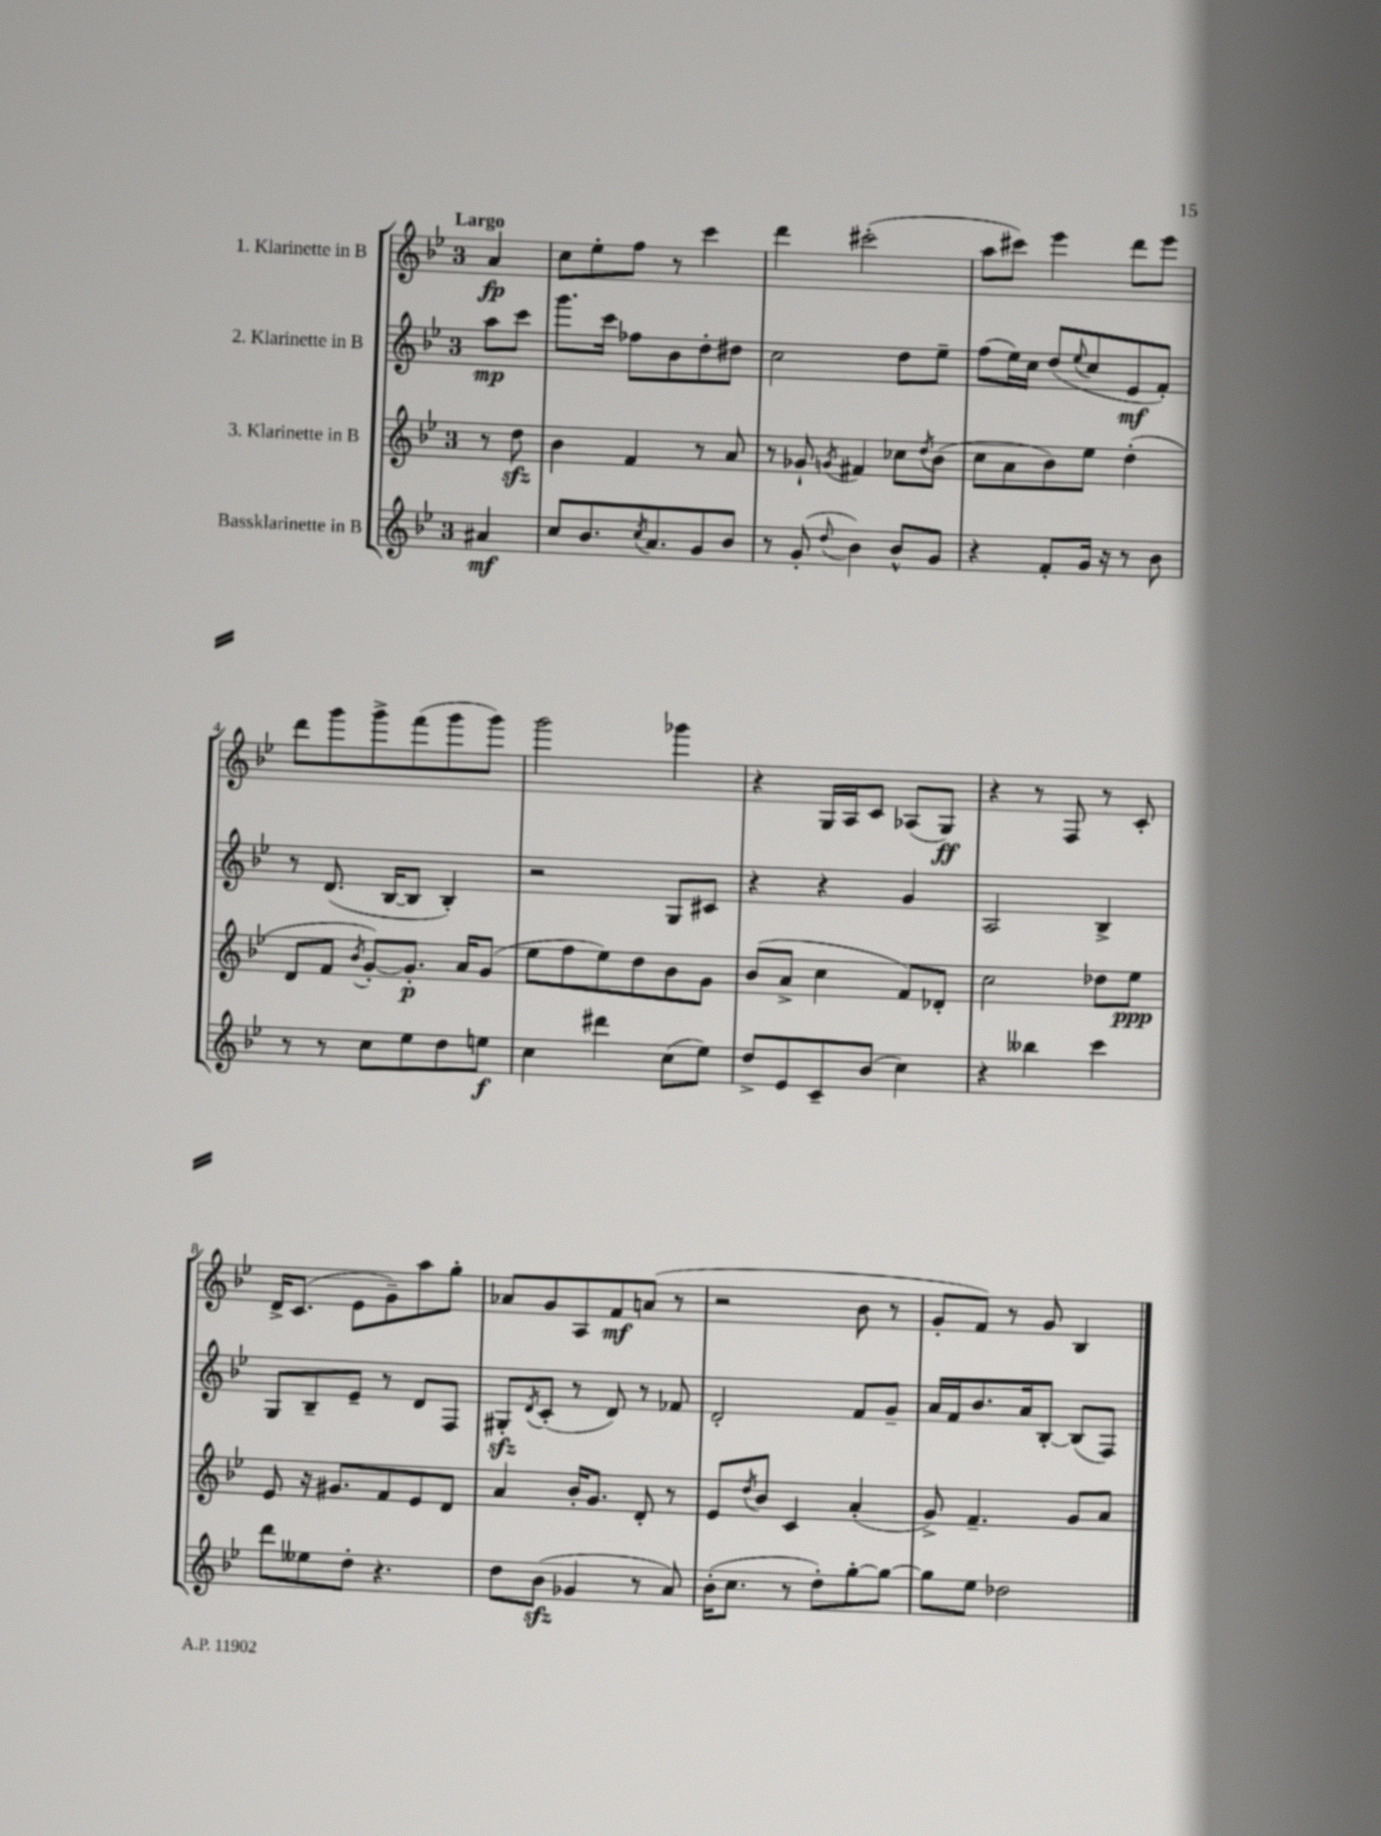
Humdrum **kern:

**kern	**kern	**kern	**kern
*staff4	*staff3	*staff2	*staff1
*clefG2	*clefG2	*clefG2	*clefG2
*k[b-e-]	*k[b-e-]	*k[b-e-]	*k[b-e-]
*M3/4	*M3/4	*M3/4	*M3/4
4a#/	8r	8aa\L	4a/
.	8dd\	8ccc\J	.
=	=	=	=
8cc/L	4b-\	8.ggg\L	8cc\L
8.b-/	.	.	8ee-'\
.	.	16ccc\Jk	.
.	4f/	8ff-\L	8ff\J
8qcc/	.	.	.
8.a/	.	.	.
.	.	8b-\	8r
8g/	8r	8dd'\	4ccc\
8b-/J	8a/	8dd#\J	.
=	=	=	=
8r	8r	2cc\	4ddd\
(8g'/	8g-`/	.	.
8qqdd/	8qg/	.	.
4b-\)	4f#/	.	(2ccc#'\
8b-^^/L	8cc-\L	8dd\L	.
.	8qdd/	.	.
8g/J	(8b-\J	8ee-~\J	.
=	=	=	=
4r	8cc\L	(8ff\L	8aa\L
.	8a\	16ee-\L)	8ccc#\J)
.	.	16cc\JJ	.
8f'/L	8b-\)	(8dd/L	4eee-\
.	.	8qqee-/	.
16g/Jk	8ee-\J	8cc/	.
16r	.	.	.
8r	(4dd'\	8e-/	8ddd\L
8b-\	.	8f'/J)	8eee-\J
=	=	=	=
8r	8d/L	8r	8ddd\L
8r	8f/J	(8.d/	8ggg\
.	8qb-/	.	.
8cc\L	[8g'/L)	.	8ggg^\
.	.	[16B-/LK	.
8ee-\	8.g'/]J	8B-/]J	(8fff\
8dd\	.	4B-'/)	8ggg\
.	16a/LK	.	.
8ee\J	(8g/J	.	8ggg\J)
=	=	=	=
4cc\	8ee-\L	2r	2ggg\
.	8ff\	.	.
4ddd#\	8ee-\)	.	.
.	8dd\	.	.
(8cc\L	8b-\	8G/L	4ggg-\
8ee-\J)	8g\J	8c#/J	.
=	=	=	=
8dd^/L	(8b-/L	4r	4r
8e-/	8a^/J	.	.
8c~/	4cc\	4r	16G/LL
.	.	.	16A/J
(8b-/J	.	.	8c/J
4cc\)	8f/L)	4g/	(8A-/L
.	8d-'/J	.	8G/J)
=	=	=	=
4r	2cc\	2A/	4r
4bb--\	.	.	8r
.	.	.	8F/
4ccc\	8dd-\L	4B-^/	8r
.	8ee-\J	.	8c'/
=	=	=	=
8ddd\L	8e-/	8G/L	16d^/LK
.	.	.	(8.c/J
8ee--\	16r	8B-~/	.
.	8.g#/L	.	.
8dd'\J	.	8e-~/J	8e-\L
4.r	8f/	8r	8g~\)
.	8e-/	8d/L	8aa\
.	8d/J	8F/J	8gg'\J
=	=	=	=
8dd\L	4a/	8G#'/L	8a-/L
.	.	8qd/	.
(8b-\J	.	(8c'/J	8g/
4g-/	16b-'/LK	8r	8A/
.	8.g/J	.	.
.	.	8d/)	8f/
8r	8d'/	8r	(8a/J
8a/)	8r	8f-/	8r
=	=	=	=
(16b-'\LK	8e-/L	2d'/	2r
8.cc\J	.	.	.
.	8qdd/	.	.
.	8b-/J	.	.
8r	4c/	.	.
8dd'\L)	.	.	.
[8gg'\	(4a'/	8f/L	8b-\
8gg\_J	.	8g~/J	8r
=	=	=	=
8gg\]L	8g^/)	16a/LL	8g'/L
.	.	16f/J	.
8ee-\J	4.f~/	8.b-/	8f/J)
2dd-\	.	.	8r
.	.	16a/k	.
.	.	[8B-'/J	8g/
.	8g/L	(8B-/]L	4B-/
.	8a/J	8F/J)	.
==	==	==	==
*-	*-	*-	*-
